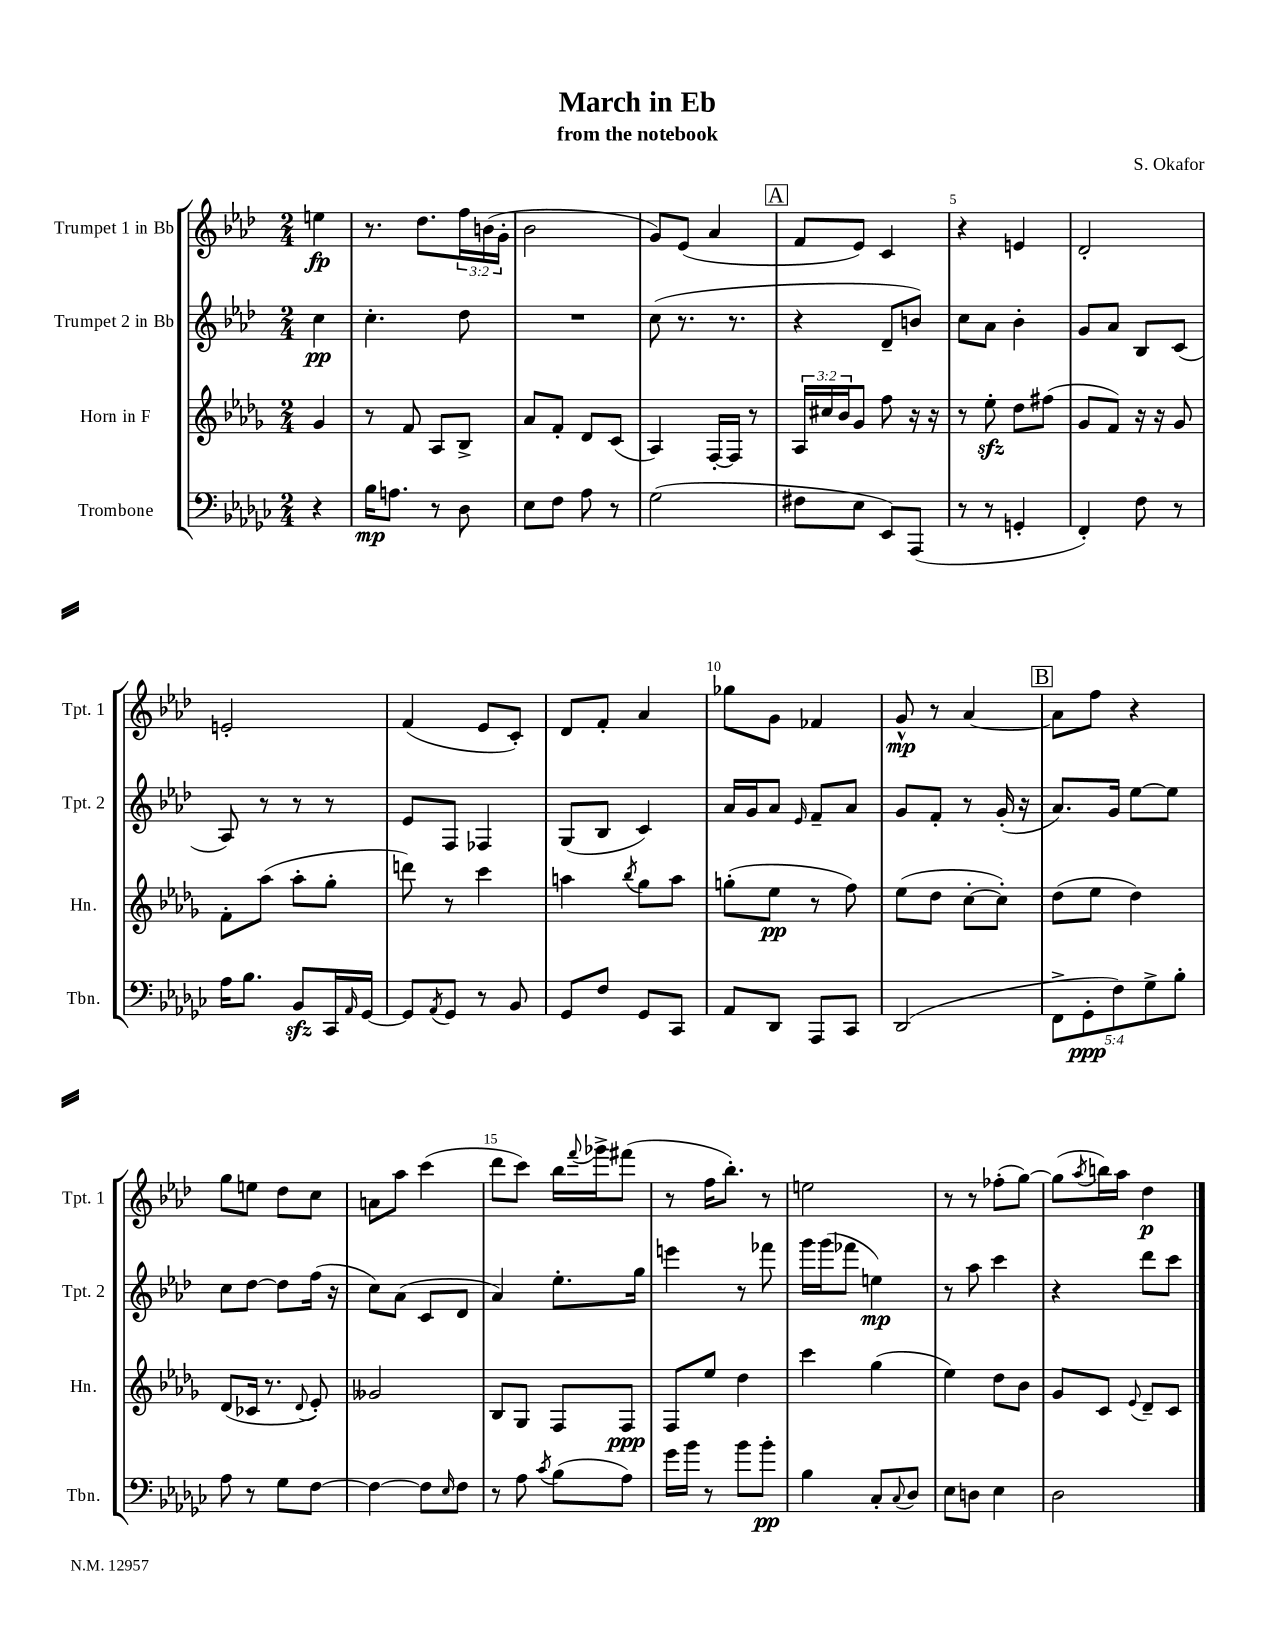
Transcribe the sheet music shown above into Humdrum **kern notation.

**kern	**kern	**kern	**kern
*staff4	*staff3	*staff2	*staff1
*clefF4	*clefG2	*clefG2	*clefG2
*k[b-e-a-d-g-c-]	*k[b-e-a-d-g-]	*k[b-e-a-d-]	*k[b-e-a-d-]
*M2/4	*M2/4	*M2/4	*M2/4
4r	4g-	4cc	4ee
=	=	=	=
16B-	8r	4.cc'	8.r
8.A	.	.	.
.	8f	.	.
.	.	.	8.dd-
8r	8A-	.	.
8D-	8B-^	8dd-	24ff
.	.	.	(24b
.	.	.	24g'
=	=	=	=
8E-	8a-	2r	2b-
8F	8f'	.	.
8A-	8d-	.	.
8r	(8c	.	.
=	=	=	=
(2G-	4A-)	(8cc	8g)
.	.	8.r	(8e-
.	[16F'	.	4a-
.	16F]	8.r	.
.	8r	.	.
=	=	=	=
8F#	24A-	4r	8f
.	24cc#	.	.
.	24b-	.	.
8E-	8g-	.	8e-)
8EE-)	8ff	8d-~	4c
(8AAA-	16r	8b)	.
.	16r	.	.
=	=	=	=
8r	8r	8cc	4r
8r	8ee-'	8a-	.
4GG'	8dd-	4b-'	4e
.	(8ff#	.	.
=	=	=	=
4FF')	8g-	8g	2d-'
.	8f)	8a-	.
8F	16r	8B-	.
.	16r	.	.
8r	8g-	(8c	.
=	=	=	=
16A-	8f'	8A-)	2e'
8.B-	.	.	.
.	(8aa-	8r	.
8BB-	8aa-'	8r	.
16CC-	8gg-'	8r	.
16qqAA-	.	.	.
[16GG-	.	.	.
=	=	=	=
8GG-]	8ddd)	8e-	(4f
8qAA-	.	.	.
8GG-	8r	8F	.
8r	4ccc	4F-	8e-
8BB-	.	.	8c')
=	=	=	=
8GG-	4aa	(8G	8d-
8F	.	8B-	8f'
.	8qbb-	.	.
8GG-	8gg-	4c)	4a-
8CC-	8aa	.	.
=	=	=	=
8AA-	(8gg'	16a-	8gg-
.	.	16g	.
8DD-	8ee-	8a-	8g
.	.	16qqe-	.
8AAA-	8r	8f~	4f-
8CC-	8ff)	8a-	.
=	=	=	=
(2DD-	(8ee-	8g	8g^^
.	8dd-	8f'	8r
.	[8cc'	8r	[4a-
.	8cc'])	(16g'	.
.	.	16r	.
=	=	=	=
10FF^	(8dd-	8.a-)	8a-]
10GG-'	.	.	.
.	8ee-	.	8ff
.	.	16g	.
10F)	.	.	.
.	4dd-)	[8ee-	4r
10G-^	.	.	.
.	.	8ee-]	.
10B-'	.	.	.
=	=	=	=
8A-	(8d-	8cc	8gg
8r	16c-	[8dd-	8ee
.	8.r	.	.
8G-	.	8dd-]	8dd-
.	8qqd-	.	.
[8F	8e-')	(16ff	8cc
.	.	16r	.
=	=	=	=
4F_	2g--	8cc)	8a
.	.	(8a-	8aa-
8F]	.	8c	(4ccc
16qqE-	.	.	.
8F	.	8d-	.
=	=	=	=
8r	8B-	4a-)	8ddd-
8A-	8G-	.	8ccc)
8qc-	.	.	.
(8B-	8F	8.ee-'	16bb-
.	.	.	8qqfff
.	.	.	16ggg-^
8A-)	8F	.	(8fff#
.	.	16gg	.
=	=	=	=
16g-	8F	4eee	8r
16b-	.	.	.
8r	8ee-	.	16ff
.	.	.	8.bb-')
8b-	4dd-	8r	.
8b-'	.	8fff-	8r
=	=	=	=
4B-	4ccc	16ggg	2ee
.	.	(16ggg	.
.	.	8fff-	.
8C-'	(4gg-	4ee)	.
8qqC-	.	.	.
8D-	.	.	.
=	=	=	=
8E-	4ee-)	8r	8r
8D	.	8aa-	8r
4E-	8dd-	4ccc	(8ff-'
.	8b-	.	[8gg)
=	=	=	=
2D-	8g-	4r	(8gg]
.	.	.	8qaa-
.	8c	.	16bb)
.	.	.	16aa-
.	8qqe-	.	.
.	8d-~	8ddd-	4dd-
.	8c	8ccc	.
==	==	==	==
*-	*-	*-	*-
